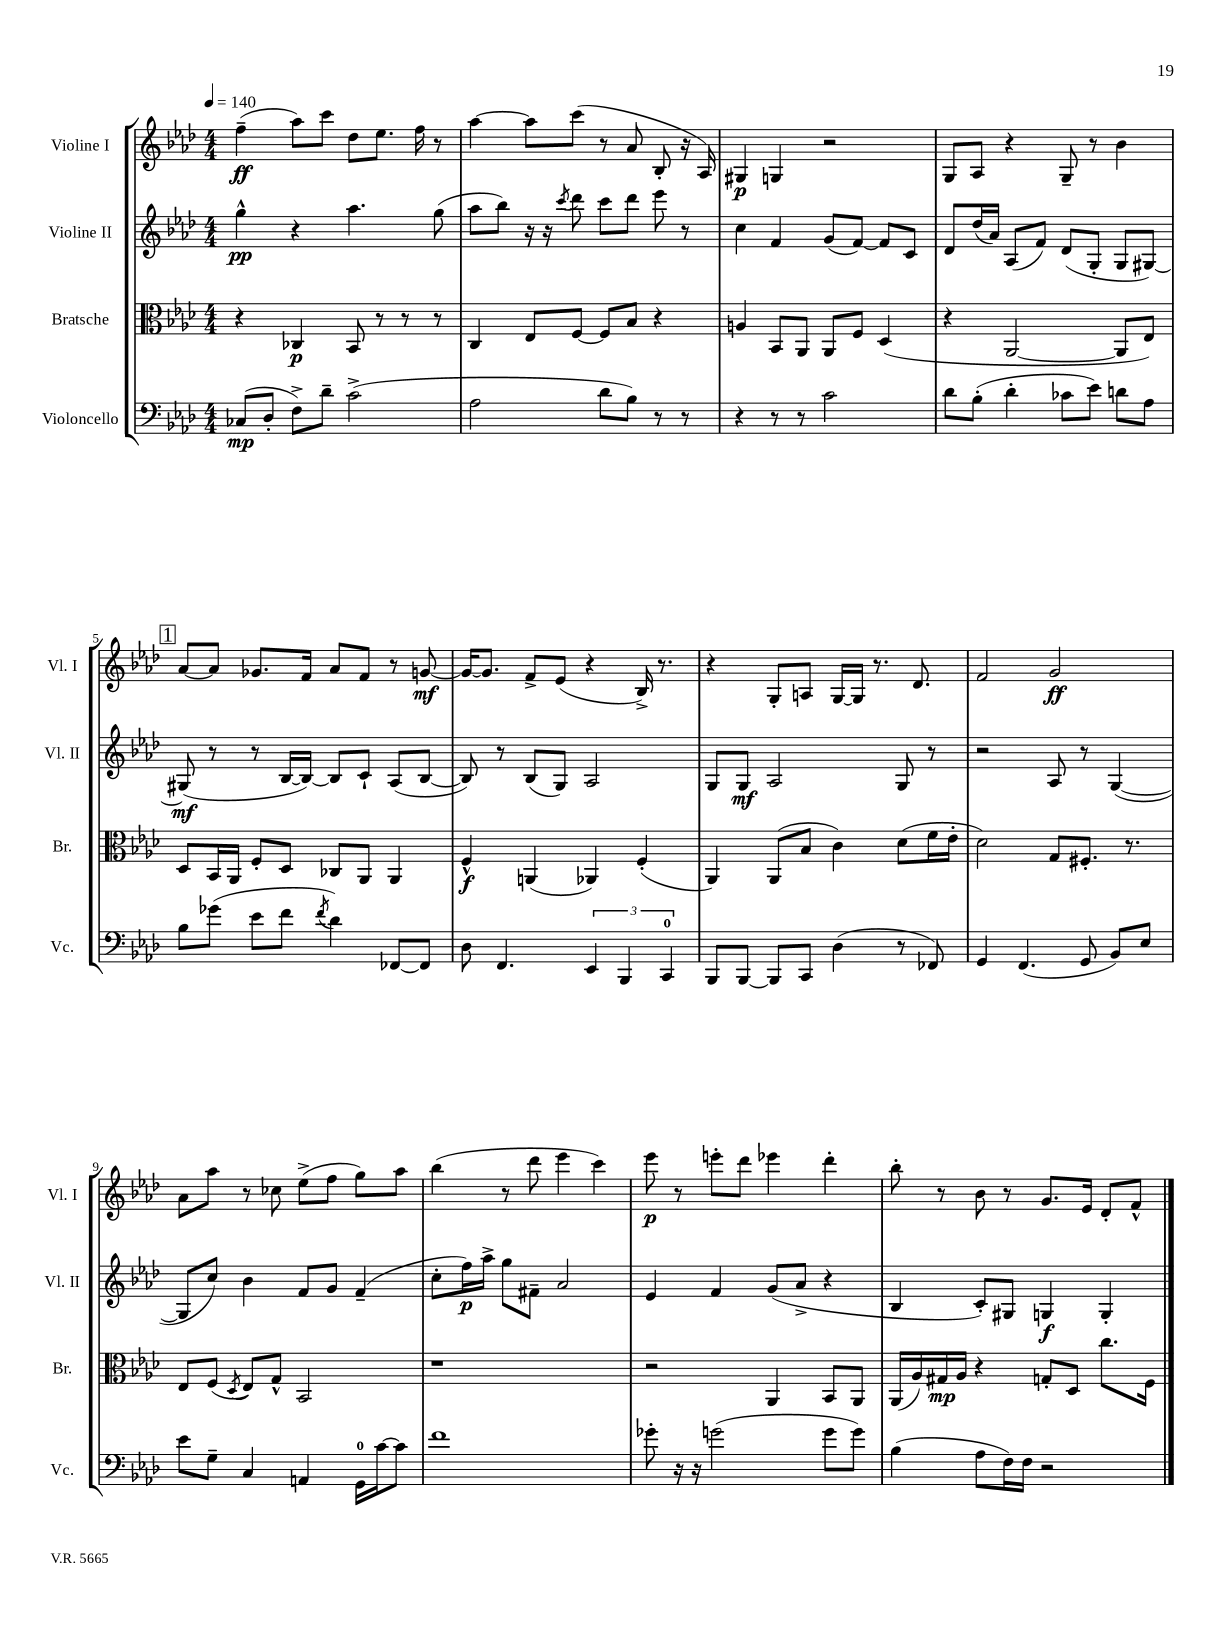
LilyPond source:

<<
\new StaffGroup <<
\new Staff = "s0" \with { instrumentName = "Violine I" shortInstrumentName = "Vl. I" } {
    \clef treble \key aes \major \numericTimeSignature \time 4/4 \tempo 4 = 140
    \autoBeamOff f''4--\ff( aes''8[) c'''8] des''8[ ees''8.] f''16 r8 |
    aes''4~ aes''8[ c'''8]( r8 aes'8 bes8-. r16 aes16) |
    gis4\p g4 r2 |
    g8[ aes8] r4 g8-- r8 bes'4 |
    \mark \markup { \box "1" } aes'8[~ aes'8] ges'8.[ f'16] aes'8[ f'8] r8 g'8~\mf |
    g'16[~ g'8.] f'8[-> ees'8]( r4 bes16->) r8. |
    r4 g8[-. a8] g16[~ g16] r8. des'8. |
    f'2 g'2\ff |
    aes'8[ aes''8] r8 ces''8 ees''8[->( f''8] g''8[) aes''8] |
    bes''4( r8 des'''8 ees'''4 c'''4) |
    ees'''8\p r8 e'''8[-. des'''8] ees'''4 des'''4-. |
    bes''8-. r8 bes'8 r8 g'8.[ ees'16] des'8[-. f'8]-^ \bar "|." |
}
\new Staff = "s1" \with { instrumentName = "Violine II" shortInstrumentName = "Vl. II" } {
    \clef treble \key aes \major \numericTimeSignature \time 4/4
    \autoBeamOff g''4-^\pp r4 aes''4. g''8( |
    aes''8[ bes''8]) r16 r16 \acciaccatura { c'''8 } des'''8 c'''8[ des'''8] ees'''8 r8 |
    c''4 f'4 g'8[( f'8]~) f'8[ c'8] |
    des'8[ des''16( aes'16]) aes8[( f'8]) des'8[( g8]-. g8[ gis8]~) |
    \mark \markup { \box "1" } gis8\mf( r8 r8 bes16[~ bes16]~) bes8[ c'8]-! aes8[( bes8]~ |
    bes8) r8 bes8[( g8]) aes2 |
    g8[ g8]\mf aes2 g8 r8 |
    r2 aes8 r8 g4~( |
    g8[ c''8]) bes'4 f'8[ g'8] f'4--( |
    c''8[-. f''16\p) aes''16]-> g''8[ fis'8]-- aes'2 |
    ees'4 f'4 g'8[( aes'8]-> r4 |
    bes4 c'8[-.) gis8] g4\f g4-. \bar "|." |
}
\new Staff = "s2" \with { instrumentName = "Bratsche" shortInstrumentName = "Br." } {
    \clef alto \key aes \major \numericTimeSignature \time 4/4
    \autoBeamOff r4 ces4\p bes,8 r8 r8 r8 |
    c4 ees8[ f8]~ f8[ bes8] r4 |
    a4 bes,8[ aes,8] aes,8[ f8] des4( |
    r4 aes,2~ aes,8[ ees8]) |
    \mark \markup { \box "1" } des8[ bes,16 aes,16] f8[-. des8] ces8[ aes,8] aes,4 |
    f4-^\f a,4( aes,4) f4-.( |
    aes,4) aes,8[( bes8] c'4) des'8[( f'16 ees'16]-. |
    des'2) g8[ fis8.]-. r8. |
    ees8[ f8]( \acciaccatura { des8 } ees8[) g8]-^ bes,2 |
    r1 |
    r2 aes,4 bes,8[ aes,8] |
    aes,16[( aes16) gis16\mp aes16] r4 g8[-. des8] c''8.[ f16] \bar "|." |
}
\new Staff = "s3" \with { instrumentName = "Violoncello" shortInstrumentName = "Vc." } {
    \clef bass \key aes \major \numericTimeSignature \time 4/4
    \autoBeamOff ces8[\mp( des8]-. f8[->) des'8]-- c'2->( |
    aes2 des'8[ bes8]) r8 r8 |
    r4 r8 r8 c'2 |
    des'8[ bes8]-.( des'4-. ces'8[ ees'8]) d'8[ aes8] |
    \mark \markup { \box "1" } bes8[ ges'8]( ees'8[ f'8] \acciaccatura { f'8 } des'4) fes,8[~ fes,8] |
    des8 f,4. \tuplet 3/2 { ees,4 bes,,4 c,4-0 } |
    bes,,8[ bes,,8]~ bes,,8[ c,8] des4( r8 fes,8) |
    g,4 f,4.( g,8 bes,8[) ees8] |
    ees'8[ g8]-- c4 a,4 g,16[-0 c'16~ c'8] |
    f'1 |
    ges'8-. r16 r16 g'2( g'8[ g'8]) |
    bes4( aes8[ f16) f16] r2 \bar "|." |
}
>>
>>
